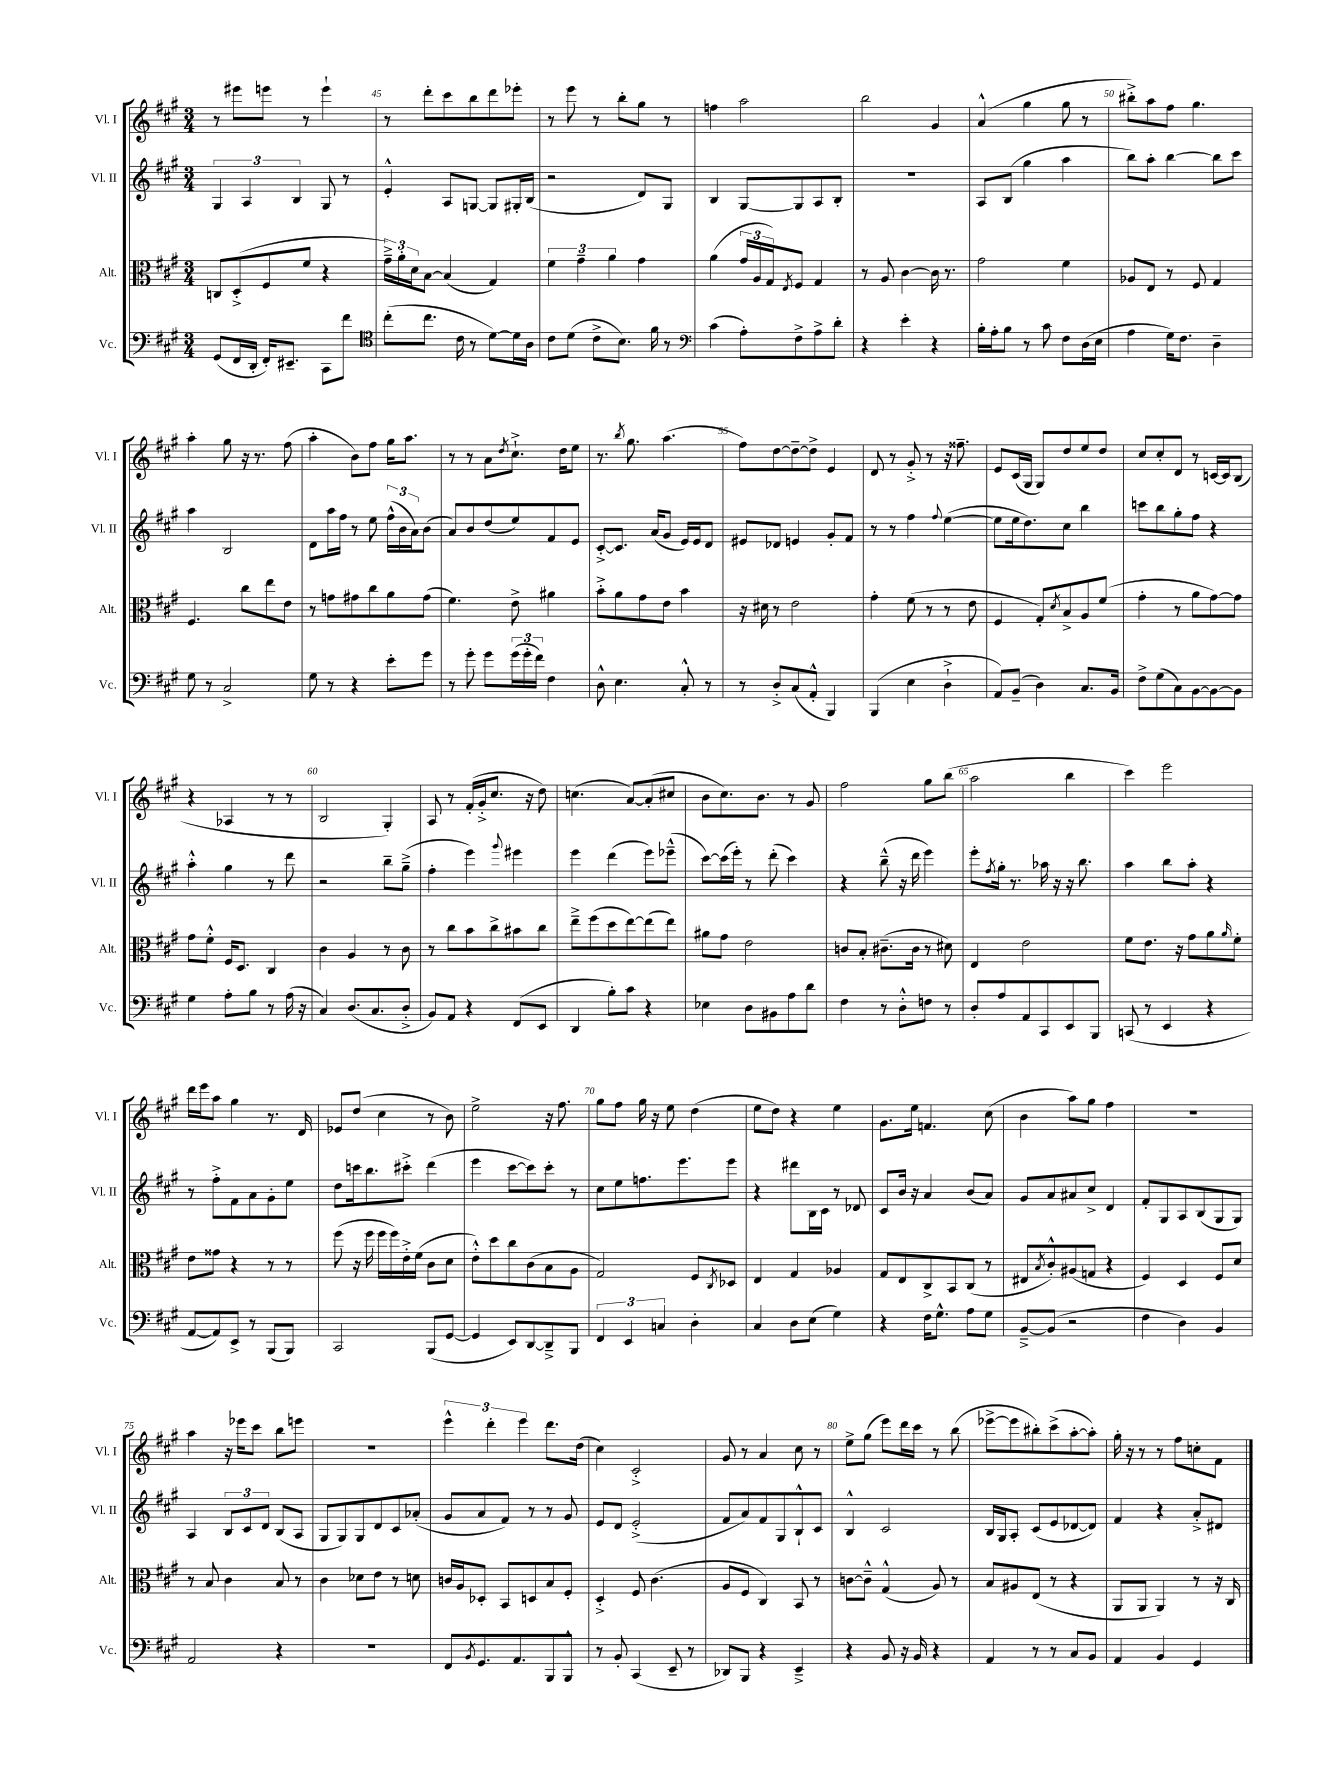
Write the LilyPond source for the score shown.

<<
\new StaffGroup <<
\new Staff = "s0" \with { instrumentName = "Vl. I" shortInstrumentName = "Vl. I" } {
    \clef treble \key a \major \numericTimeSignature \time 3/4
    r8 eis'''8 e'''8 r8 e'''4-! |
    r8 d'''8-. cis'''8 b''8 d'''8 ees'''8-. |
    r8 e'''8 r8 b''8-. gis''8 r8 |
    f''4 a''2 |
    b''2 gis'4 |
    a'4-^( gis''4 gis''8 r8 |
    bis''8-.->) a''8 fis''8 gis''4. |
    a''4-. gis''8 r16 r8. fis''8( |
    a''4-. b'8) fis''8 gis''16 a''8. |
    r8 r8 a'8 \acciaccatura { d''8 } cis''8.-!-> d''16 e''8 |
    r8. \acciaccatura { b''8 } gis''8. a''4.( |
    fis''8) d''8~ d''8~-- d''8-> e'4 |
    d'8 r8 gis'8-.-> r8 r16 fisis''8.-- |
    e'8 cis'16( gis16 gis8) d''8 e''8 d''8 |
    cis''8 cis''8-. d'8 r8 c'16~ c'16 b8( |
    r4 aes4 r8 r8 |
    b2 gis4-.) |
    a8 r8 fis'16-.( gis'16-.-> cis''8. r16 d''8) |
    c''4.( a'8~) a'8-.( cis''8 |
    b'8 cis''8.) b'8. r8 gis'8 |
    fis''2 gis''8 b''8( |
    a''2 b''4 |
    cis'''4) e'''2 |
    d'''16 e'''16 a''8 gis''4 r8. d'16 |
    ees'8 d''8( cis''4 r8 b'8) |
    e''2-> r16 fis''8. |
    gis''8 fis''8 gis''16 r16 e''8 d''4( |
    e''8 d''8) r4 e''4 |
    gis'8. e''16 f'4. cis''8( |
    b'4 a''8) gis''8 fis''4 |
    R2. |
    a''4 r16 ees'''16 cis'''8 b''8 e'''8 |
    R2. |
    \tuplet 3/2 { e'''4-^ d'''4-. e'''4 } d'''8. d''16( |
    cis''4) cis'2-.-> |
    gis'8 r8 a'4 cis''8 r8 |
    e''8-> gis''8( e'''8) d'''16 cis'''16 r8 b''8( |
    ees'''8~-> ees'''8 bis''8-.) cis'''8->( a''8~-. a''8-.) |
    gis''16-. r16 r8 r8 fis''8 c''8-. fis'8 \bar "|." |
}
\new Staff = "s1" \with { instrumentName = "Vl. II" shortInstrumentName = "Vl. II" } {
    \clef treble \key a \major \numericTimeSignature \time 3/4
    \tuplet 3/2 { gis4 a4 b4 } gis8 r8 |
    e'4-.-^ a8 g8~ g8 gis16-. b16( |
    r2 d'8) gis8 |
    b4 gis8~ gis8 a8 b8-. |
    R2. |
    a8 b8( gis''4 a''4 |
    b''8) a''8-. b''4~ b''8 cis'''8 |
    a''4 b2 |
    d'8 a''16 fis''16 r8 e''8 \tuplet 3/2 { fis''16-^( b'16 a'16) } b'8( |
    a'8) b'8 d''8( e''8) fis'8 e'8 |
    cis'8~-.-> cis'8. a'16( gis'8 e'16) e'16 d'8 |
    eis'8 des'8 e'4 gis'8-. fis'8 |
    r8 r8 fis''4 \appoggiatura { fis''8 } e''4~( |
    e''8 e''16 d''8.) cis''8 b''4 |
    c'''8 b''8 gis''8-. fis''8 r4 |
    a''4-.-^ gis''4 r8 d'''8 |
    r2 b''8-- gis''8--->( |
    fis''4-. e'''4) \appoggiatura { gis'''8 } eis'''4 |
    e'''4 d'''4( e'''8) ees'''8---^( |
    cis'''8~) cis'''16( e'''16-.) r8 d'''8-.( cis'''4) |
    r4 b''8---^( r16 d'''16 e'''4) |
    e'''8-. \acciaccatura { fis''8 } gis''16-. r8. aes''16 r16 r16 b''8. |
    a''4 b''8 a''8-. r4 |
    r8 fis''8-.-> fis'8 a'8 gis'8-. e''8 |
    d''8 c'''16 b''8. cis'''8-.-> d'''4( |
    e'''4 cis'''8~ cis'''8) cis'''8-. r8 |
    cis''8 e''8 f''8. e'''8. e'''8 |
    r4 dis'''8 b16 cis'16 r8 des'8 |
    cis'8 b'16 r16 a'4 b'8( a'8) |
    gis'8 a'8 ais'8 cis''8-> d'4 |
    fis'8-. gis8 a8 b8( gis8 gis8) |
    a4 \tuplet 3/2 { b8 cis'8 d'8 } b8( a8 |
    gis8 gis8) gis8 d'8 cis'8 aes'8-.( |
    gis'8 a'8 fis'8) r8 r8 gis'8 |
    e'8 d'8 e'2-.->( |
    fis'8 a'8) fis'8 gis8 b8-!-^ cis'8 |
    b4-^ cis'2 |
    b16 gis16 a8-. cis'8( e'8 des'8~ des'8) |
    fis'4 r4 a'8-.-> dis'8 \bar "|." |
}
\new Staff = "s2" \with { instrumentName = "Alt." shortInstrumentName = "Alt." } {
    \clef alto \key a \major \numericTimeSignature \time 3/4
    c8 d8-.->( fis8 fis'8 r4 |
    \tuplet 3/2 { gis'16--->) a'16-. d'16 } b8~ b4( gis4) |
    \tuplet 3/2 { fis'4 gis'4-- a'4 } gis'4 |
    a'4( \tuplet 3/2 { gis'16 a16 gis16) } \acciaccatura { e8 } fis8 gis4 |
    r8 a8 cis'4~ cis'16 r8. |
    gis'2 fis'4 |
    aes8 e8 r8 fis8 gis4 |
    fis4. cis''8 e''8 e'8 |
    r8 g'8 gis'8 cis''8 a'8 gis'8( |
    fis'4.) e'8-> ais'4 |
    b'8-.-> a'8 gis'8 e'8 b'4 |
    r16 dis'16 r8 e'2 |
    gis'4-. fis'8( r8 r8 e'8 |
    fis4 gis8-.) \acciaccatura { d'8 } b8-> a8 fis'8( |
    gis'4-. r8 a'8 gis'8~) gis'8 |
    gis'8 fis'8-.-^ fis16 d8. cis4 |
    cis'4 a4 r8 cis'8 |
    r8 cis''8 b'8 cis''8-> bis'8 cis''8 |
    e''8---> fis''8( d''8 e''8~) e''8( e''8) |
    ais'8 gis'8 e'2 |
    c'8 b8-. cis'8.--( cis'16 r8 dis'8) |
    e4 e'2 |
    fis'8 e'8. r16 gis'8 a'8 \grace { a'16 } fis'8-. |
    e'8 gisis'8 r4 r8 r8 |
    fis''8( r16 fis''16 fis''16 fis''16) e'16-.-> fis'16( cis'8 d'8 |
    e'8-.-^) d''8 cis''8 cis'8( b8 a8 |
    gis2) fis8 \acciaccatura { cis8 } des8 |
    e4 gis4 aes4 |
    gis8 e8 cis8-> b,8 cis8( r8 |
    eis8 \acciaccatura { b8 } cis'8-.-^) ais8( g8 r4 |
    fis4) d4 fis8 d'8 |
    r8 b8 cis'4 b8 r8 |
    cis'4 des'8 e'8 r8 d'8 |
    c'16 a16 des8-. b,8 d8 b8 fis8-. |
    d4-.-> fis8 cis'4.( |
    a8 fis8 cis4) b,8 r8 |
    c'8~ c'8---^ gis4-^( a8) r8 |
    b8 ais8 e8( r8 r4 |
    a,8 a,8 a,4) r8 r16 cis16 \bar "|." |
}
\new Staff = "s3" \with { instrumentName = "Vc." shortInstrumentName = "Vc." } {
    \clef bass \key a \major \numericTimeSignature \time 3/4
    gis,8( fis,16 d,16-. fis,16-.) eis,8.-- cis,8 fis'8 |
    \clef tenor cis''8-.( cis''8. cis'16 r8 d'8~) d'16 a16 |
    cis'8 d'8( cis'8-> b8.) fis'16 r8 |
    \clef bass cis'4( a8-.) fis8-> a8-> d'8-. |
    r4 e'4-. r4 |
    b16-. a16-. b8 r8 cis'8 fis8 d16( e16 |
    a4 gis16) fis8. d4-- |
    gis8 r8 cis2-> |
    gis8 r8 r4 e'8-. gis'8 |
    r8 gis'8-. gis'8 \tuplet 3/2 { gis'16( gis'16-. fis'16) } fis4 |
    d8-^ e4. cis8-.-^ r8 |
    r8 d8-.-> cis8( a,8-.-^ b,,4) |
    b,,4( e4 d4-!-> |
    a,8) b,8--( d4) cis8. b,16 |
    fis8-> gis8( cis8) b,8~ b,8~ b,8 |
    gis4 a8-. b8 r8 a16( r16 |
    cis4) d8.( cis8. d8-.-> |
    b,8) a,8 r4 fis,8( e,8 |
    d,4 b8-.) cis'8 r4 |
    ees4 d8 bis,8 a8 d'8 |
    fis4 r8 d8-.-^ f8 r8 |
    d8-. a8 a,8 cis,8 e,8 b,,8 |
    c,8( r8 e,4 r4 |
    a,8~ a,8) e,8-> r8 b,,8( b,,8) |
    cis,2 b,,8( gis,8~ |
    gis,4 e,8) d,8~ d,8---> b,,8 |
    \tuplet 3/2 { fis,4 e,4 c4 } d4-. |
    cis4 d8 e8( gis4) |
    r4 fis16 gis8.-^ a8 gis8 |
    b,8~---> b,8( r2 |
    fis4 d4) b,4 |
    a,2 r4 |
    R2. |
    fis,8 \acciaccatura { b,8 } gis,8. a,8. b,,8 b,,8-^ |
    r8 b,8-. cis,4( e,8-- r8 |
    des,8) b,,8 r4 e,4---> |
    r4 b,8 r16 b,16 r4 |
    a,4 r8 r8 cis8 b,8 |
    a,4 b,4 gis,4 \bar "|." |
}
>>
>>
\layout { \context { \Score currentBarNumber = #44 \override BarNumber.break-visibility = ##(#f #t #t) barNumberVisibility = #(every-nth-bar-number-visible 5) } }
